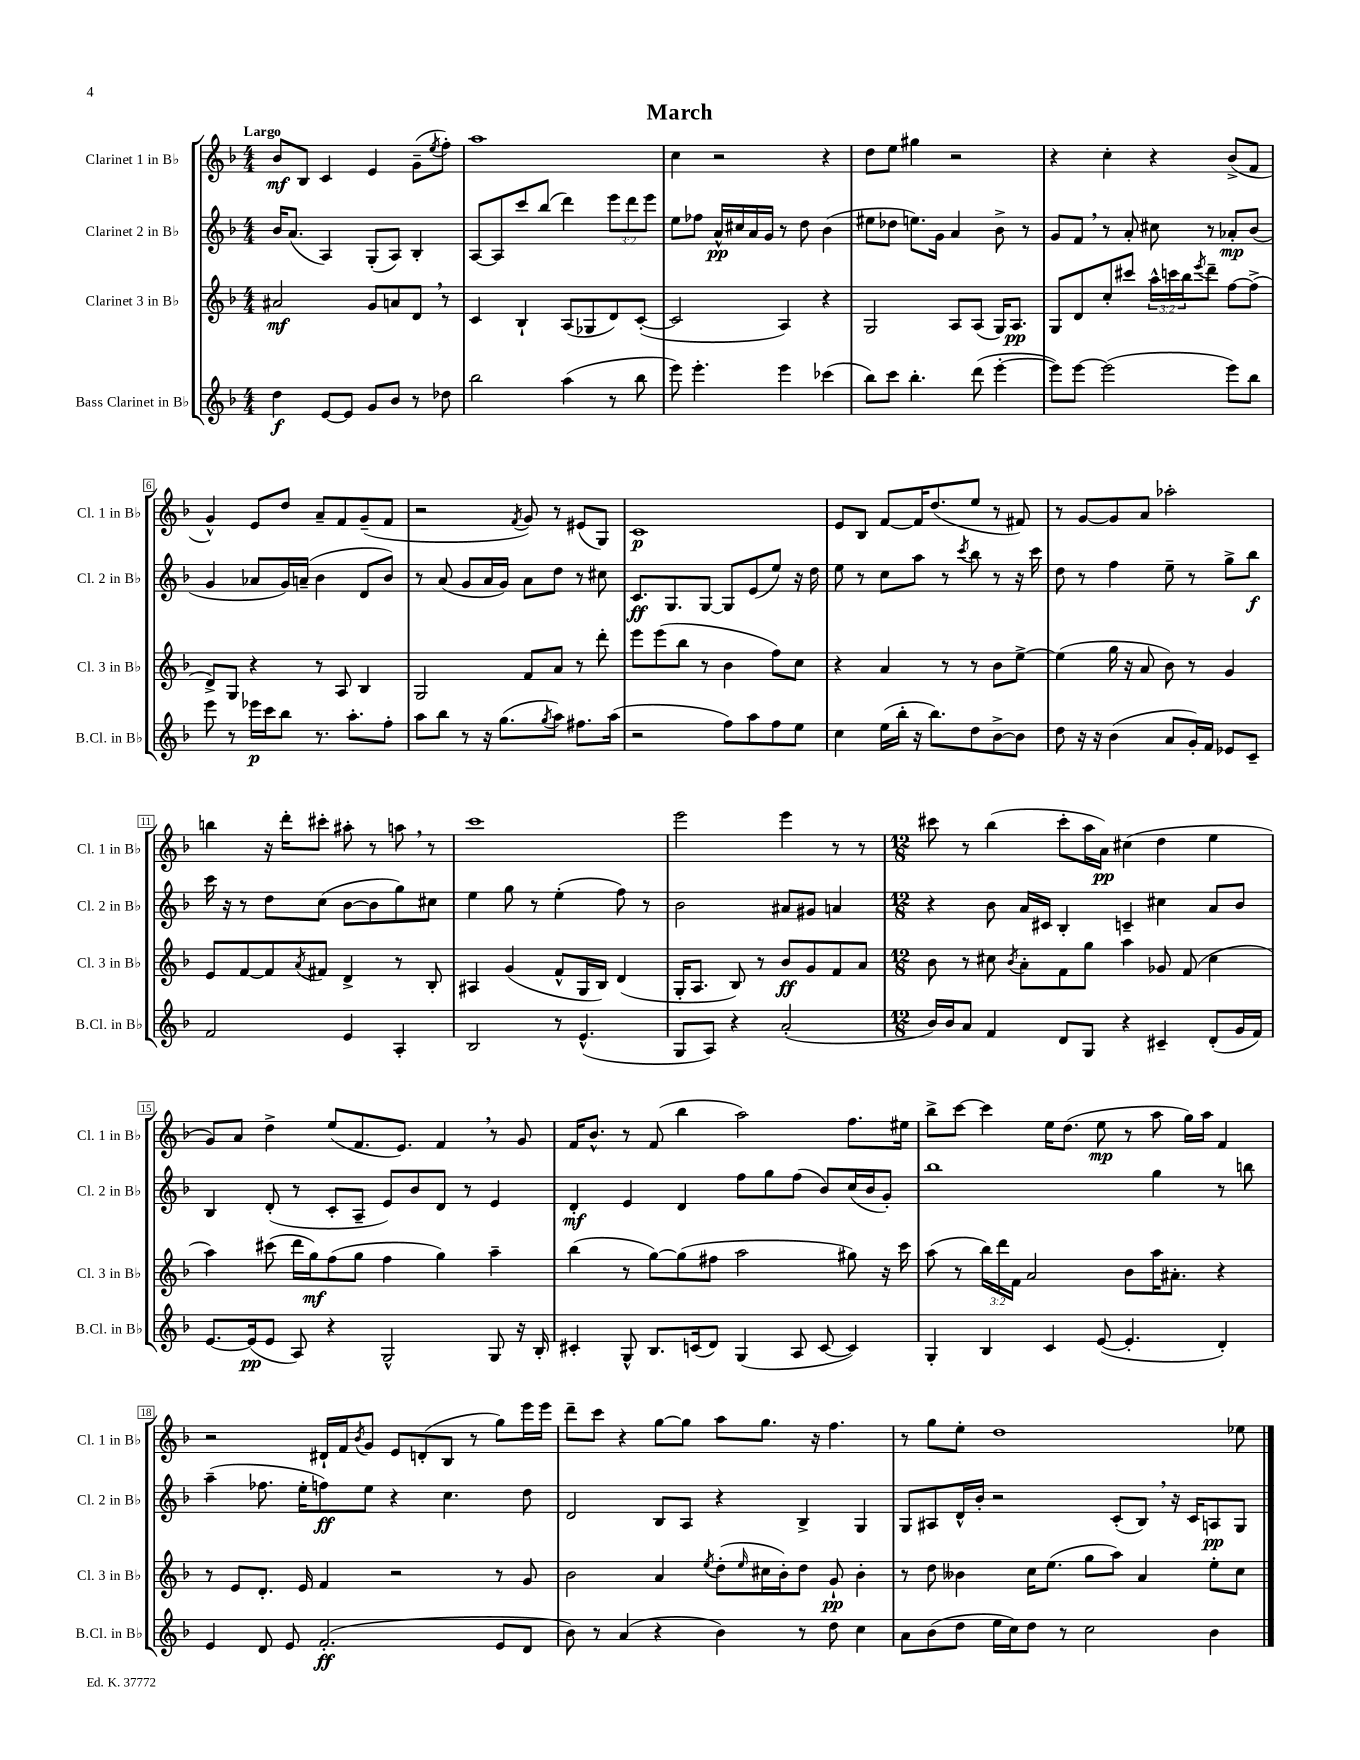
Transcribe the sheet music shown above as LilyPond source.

\header { title = "March" }
<<
\new StaffGroup <<
\new Staff = "s0" \with { instrumentName = "Clarinet 1 in Bb" shortInstrumentName = "Cl. 1 in Bb" } {
    \clef treble \key f \major \numericTimeSignature \time 4/4 \tempo "Largo"
    bes'8\mf bes8 c'4 e'4 g'8--( \acciaccatura { e''8 } f''8-.) |
    a''1 |
    c''4 r2 r4 |
    d''8 e''8 gis''4 r2 |
    r4 c''4-. r4 bes'8->( f'8 |
    g'4-^) e'8 d''8 a'8-- f'8 g'8--( f'8 |
    r2 \acciaccatura { f'8 } g'8) r8 eis'8( g8) |
    c'1\p |
    e'8 bes8 f'8~ f'16 d''8.( e''8 r8 fis'8) |
    r8 g'8~ g'8 a'8 aes''2-. |
    b''4 r16 d'''16-. cis'''8-. ais''8-. r8 a''8 \breathe r8 |
    c'''1 |
    e'''2 e'''4 r8 r8 |
    \numericTimeSignature \time 12/8 cis'''8 r8 bes''4( cis'''8-. a''16 a'16\pp) cis''4( d''4 e''4 |
    g'8) a'8 d''4-> e''8( f'8. e'8.) f'4 \breathe r8 g'8 |
    f'16 bes'8.-^ r8 f'8( bes''4 a''2) f''8. eis''16 |
    bes''8-> c'''8~ c'''4 e''16 d''8.( e''8\mp r8 a''8 g''16) a''16 f'4 |
    r2 dis'16-! f'16 \acciaccatura { bes'8 } g'8 e'8 d'8-.( bes8 r8 g''8) e'''16 e'''16 |
    d'''8-- c'''8 r4 g''8~ g''8 a''8 g''8. r16 f''4. |
    r8 g''8 e''8-. d''1 ees''8 \bar "|." |
}
\new Staff = "s1" \with { instrumentName = "Clarinet 2 in Bb" shortInstrumentName = "Cl. 2 in Bb" } {
    \clef treble \key f \major \numericTimeSignature \time 4/4 \override Staff.TupletNumber.text = #tuplet-number::calc-fraction-text
    bes'16 a'8.( a4) g8-.( a8) bes4-. |
    a8~ a8 c'''8 bes''8( d'''4) \tuplet 3/2 { e'''8 d'''8 e'''8 } |
    e''8 fes''8 a'16-^\pp cis''16 a'16 g'16 r8 d''8 bes'4( |
    eis''8 des''8 e''8.) g'16 a'4 bes'8-> r8 |
    g'8 f'8 \breathe r8 a'8-. cis''8 r8 aes'8-.\mp bes'8( |
    g'4 aes'8 g'16) a'16--( bes'4 d'8 bes'8) |
    r8 a'8( g'8 a'16 g'16) a'8 d''8 r8 cis''8 |
    c'8.\ff g8. g8~ g8 e'8( e''8) r16 d''16 |
    e''8 r8 c''8 a''8 r8 \acciaccatura { c'''8 } bes''8 r8 r16 c'''16 |
    d''8 r8 f''4 e''8-- r8 g''8-> bes''8\f |
    c'''16 r16 r8 d''8 c''8( bes'8~ bes'8 g''8) cis''8 |
    e''4 g''8 r8 e''4-.( f''8) r8 |
    bes'2 ais'8 gis'8 a'4 |
    \numericTimeSignature \time 12/8 r4 bes'8 a'16 cis'16 bes4-. c'4-- cis''4 a'8 bes'8 |
    bes4 d'8-.( r8 c'8-. a8-- e'8) bes'8 d'8 r8 e'4 |
    d'4-.\mf e'4 d'4 f''8 g''8 f''8( bes'8) c''16( bes'16 g'8-.) |
    bes''1 g''4 r8 b''8 |
    a''4--( fes''8. e''16-. f''8\ff) e''8 r4 c''4. d''8 |
    d'2 bes8 a8 r4 bes4-> g4 |
    g8 ais8 d'16-^ bes'16-. r2 c'8-.( bes8) \breathe r16 c'16 a8\pp g8 \bar "|." |
}
\new Staff = "s2" \with { instrumentName = "Clarinet 3 in Bb" shortInstrumentName = "Cl. 3 in Bb" } {
    \clef treble \key f \major \numericTimeSignature \time 4/4 \override Staff.TupletNumber.text = #tuplet-number::calc-fraction-text
    ais'2\mf g'8 a'8 d'8 \breathe r8 |
    c'4 bes4-! a8( ges8 d'8) c'8~-.( |
    c'2 a4) r4 |
    g2 a8 a8( g16) a8.\pp |
    g8 d'8 c''8-. cis'''8 \tuplet 3/2 { a''16-^ c'''16 bes''16 } \acciaccatura { e'''8 } d'''8-- f''8~ f''8->( |
    d'8->) g8 r4 r8 a8 bes4 |
    g2 f'8 a'8 r8 d'''8-. |
    e'''8 e'''8( bes''8 r8 bes'4 f''8) c''8 |
    r4 a'4 r8 r8 bes'8 e''8~-> |
    e''4( g''16 r16 a'8 bes'8) r8 g'4 |
    e'8 f'8~ f'8 \acciaccatura { a'8 } fis'8 d'4-> r8 bes8-. |
    ais4 g'4( f'8-^ g16 bes16) d'4( |
    g16-. a8. bes8) r8 bes'8\ff g'8 f'8 a'8 |
    \numericTimeSignature \time 12/8 bes'8 r8 cis''8 \acciaccatura { bes'8 } a'8-. f'8 g''8 a''4 ges'8 f'8( cis''4 |
    a''4) cis'''8( d'''16 g''16\mf) f''8( g''8 f''4 g''4) a''4-- |
    bes''4( r8 g''8~) g''8( fis''8 a''2 gis''8) r16 c'''16 |
    a''8( r8 \tuplet 3/2 { bes''16) d'''16 f'16 } a'2 bes'8 a''16 ais'8.-. r4 |
    r8 e'8 d'8.-. e'16 f'4 r2 r8 g'8 |
    bes'2 a'4 \acciaccatura { e''8 } d''8-.( \grace { e''16 } cis''16 bes'16-.) d''8 g'8-!\pp bes'4-. |
    r8 d''8 beses'4 c''16 e''8.( g''8 a''8) a'4 e''8-. c''8 \bar "|." |
}
\new Staff = "s3" \with { instrumentName = "Bass Clarinet in Bb" shortInstrumentName = "B.Cl. in Bb" } {
    \clef treble \key f \major \numericTimeSignature \time 4/4
    d''4\f e'8~ e'8 g'8 bes'8 r8 des''8 |
    bes''2 a''4( r8 bes''8 |
    e'''8) e'''4.-. e'''4 ces'''4( |
    bes''8) c'''8 bes''4.-. d'''8( e'''4~-. |
    e'''8) e'''8~ e'''2( e'''8) bes''8 |
    e'''8 r8 ees'''16\p c'''16 bes''8 r8. a''8.-. f''8-. |
    a''8 bes''8 r8 r16 g''8.( \acciaccatura { g''8 } a''8) fis''8. a''16( |
    r2 f''8) a''8 f''8 e''8 |
    c''4 e''16( bes''16-. r16 bes''8.) d''8 bes'8~-> bes'8 |
    d''8 r16 r16 bes'4( a'8 g'16-.) f'16 ees'8 c'8-- |
    f'2 e'4 a4-. |
    bes2 r8 e'4.-^( |
    g8 a8) r4 a'2-.( |
    \numericTimeSignature \time 12/8 bes'16) bes'16 a'8 f'4 d'8 g8 r4 cis'4-- d'8-.( g'16 f'16) |
    e'8.~ e'16\pp( e'8 a8) r4 g2-^ g8 r16 bes16-. |
    cis'4-. g8-^ bes8. c'16( d'8) g4( a8 c'8~ c'4) |
    g4-. bes4 c'4 e'8~( e'4.-. d'4-.) |
    e'4 d'8 e'8 f'2.-.\ff( e'8 d'8 |
    bes'8) r8 a'4( r4 bes'4) r8 d''8 c''4 |
    a'8 bes'8( d''8 e''16 c''16) d''8 r8 c''2 bes'4 \bar "|." |
}
>>
>>
\layout { \context { \Score \override BarNumber.stencil = #(make-stencil-boxer 0.1 0.3 ly:text-interface::print) } }
